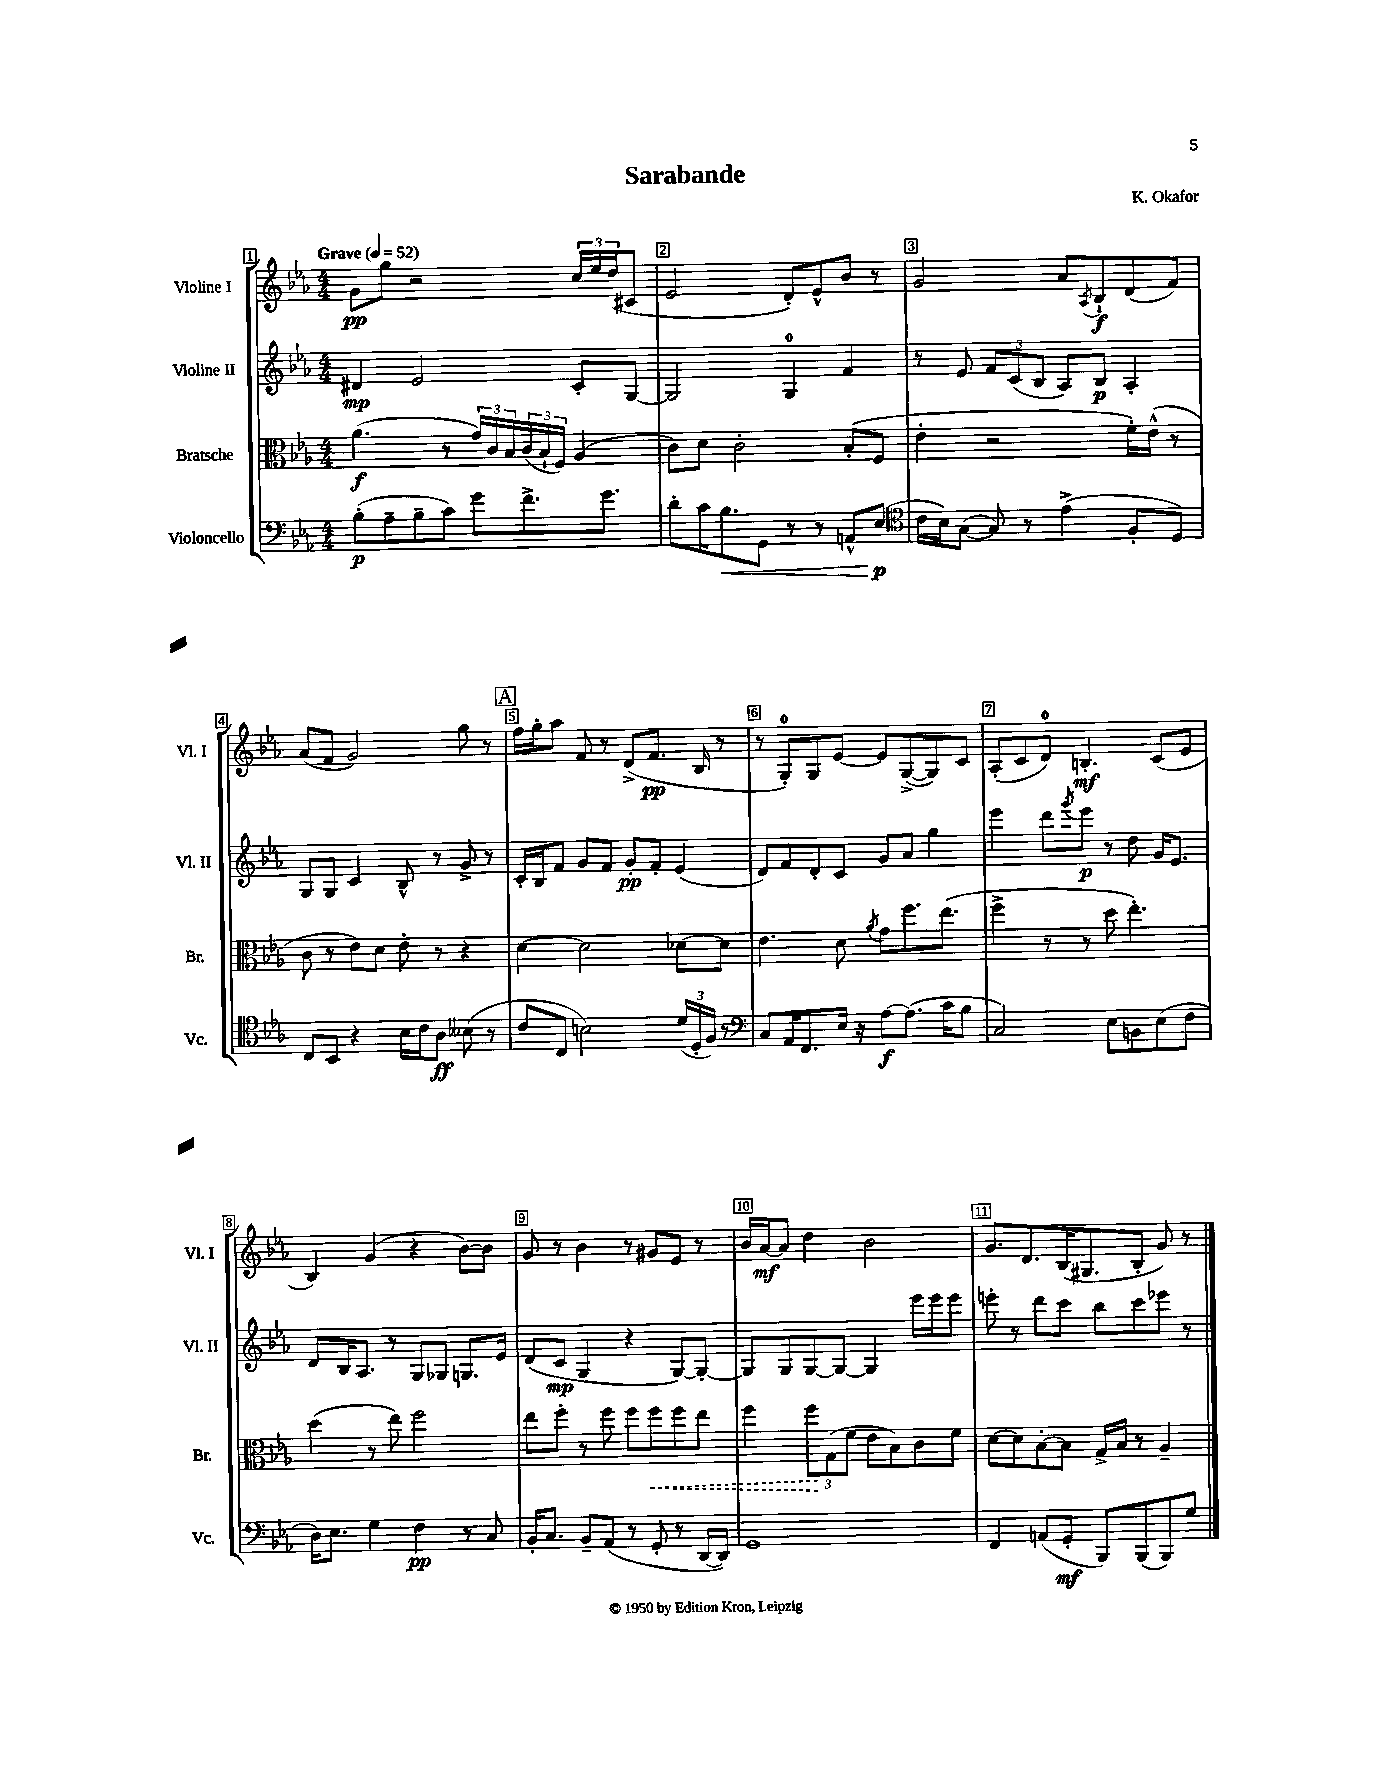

**kern	**kern	**kern	**kern
*staff4	*staff3	*staff2	*staff1
*clefF4	*clefC3	*clefG2	*clefG2
*k[b-e-a-]	*k[b-e-a-]	*k[b-e-a-]	*k[b-e-a-]
*M4/4	*M4/4	*M4/4	*M4/4
*MM52	*MM52	*MM52	*MM52
(8B-'	(4.a-	4d#	8g
8A-~	.	.	8gg
8B-~	.	2e-	2r
8c)	8r	.	.
8g	24g)	.	.
.	24c	.	.
.	24B-	.	.
8.f^	(24c	.	.
.	24B-`	.	.
.	24F)	.	.
.	(4A-	8c'	24cc
.	.	.	24ee-
8.g	.	.	.
.	.	.	(24dd
.	.	[8G	8c#
=	=	=	=
8d'	8c)	2G]	2e-
16c	8d	.	.
8.B-	.	.	.
.	2c'	.	.
8GG	.	.	.
8r	.	4G	8d')
8r	.	.	8e-^^
8AA^^	(8B-'	4f	8b-
(8E-	8F	.	8r
=	=	=	=
*clefC4	*	*	*
16c	4e-'	8r	2g
16B-)	.	.	.
([8G	.	8e-	.
8G])	2r	12f	.
.	.	(12c	.
8r	.	.	.
.	.	12B-	.
(4e-^	.	8A-)	8a-
.	.	.	8qA-
.	.	8B-	8B-`
8F'	16f')	4A-'	(8d
.	(16e-^^	.	.
8D)	8r	.	8f)
=	=	=	=
8C	8c	8G	(8a-
8BB-	8r	8G	8f
4r	8e-)	4c	2g)
.	8d	.	.
16B-	8e-'	8B-^^	.
16c	.	.	.
8A-	8r	8r	.
(8B--	4r	8g^	8gg
8r	.	8r	8r
=	=	=	=
8c	[4d	16c'	16ff
.	.	16B-	16gg'
8C	.	8f	8aa-
2B)	2d]	8g	8f
.	.	8f	8r
.	.	8g'	(8d^
.	.	8f'	8.f
(24d	[8d-	(4e-	.
24D'	.	.	.
.	.	.	16B-
24F)	.	.	.
8r	8d-]	.	8r
=	=	=	=
*clefF4	*	*	*
8C	4.e-	8d)	8r
16AA-	.	8f	8G')
8.FF	.	.	.
.	.	8d'	8G
16E-	8d	8c	[8e-
16r	.	.	.
.	8qa-	.	.
[8A-	8g	8g	8e-]
(8.A-]	8.ff	8a-	([8G^
.	.	4gg	8G])
16c	(8.ee-	.	.
8B-	.	.	8c
=	=	=	=
2C)	4ff^	4eee-	(8A-'
.	.	.	8c
.	8r	8ddd	8d)
.	.	8qggg	.
.	8r	8eee-	4.B'
8E-	8dd	8r	.
8BB	4.ee-')	8dd	.
(8E-	.	16g	(8c
.	.	8.e-	.
8F	.	.	8e-
=	=	=	=
16D)	(4dd	8d	4B-)
8.E-	.	.	.
.	.	16B-	.
.	.	8.A-	.
4G	8r	.	(4g
.	8ee-)	8r	.
4F	2ff	8G	4r
.	.	8G-	.
8r	.	8.G	[8b-)
8C	.	.	8b-]
.	.	16e-	.
=	=	=	=
16BB-'	8ee-	(8d	8g
8.C	.	.	.
.	8ff'	8c	8r
8BB-~	8r	4G	4b-
(8AA-	8ff	.	.
8r	8ff	4r	8r
8GG'	8ff	.	8g#
8r	8ff	[8G)	8e-
[16DD	8ee-	8G'_	8r
16DD])	.	.	.
=	=	=	=
1GG	4ff	8G]	16b-
.	.	.	[16a-
.	.	8G	8a-]
.	12ff	[8G	4dd
.	(12G	.	.
.	.	8G_	.
.	12f	.	.
.	8e-	4G]	2b-
.	8B-)	.	.
.	8c	16eee-	.
.	.	16eee-	.
.	8f	8eee-	.
=	=	=	=
4FF	[8d	8eee'	8.g
.	8d]	8r	.
.	.	.	8.d
(8AA	[8B-'	8ddd	.
8GG'	8B-]	8ccc	(16B-
.	.	.	8.G#
8BBB-)	16G^	8bb-	.
.	16B-	.	.
(8BBB-	8r	8ccc	8B-'
8BBB-)	4A-~	8eee-	8g)
8G	.	8r	8r
==	==	==	==
*-	*-	*-	*-
